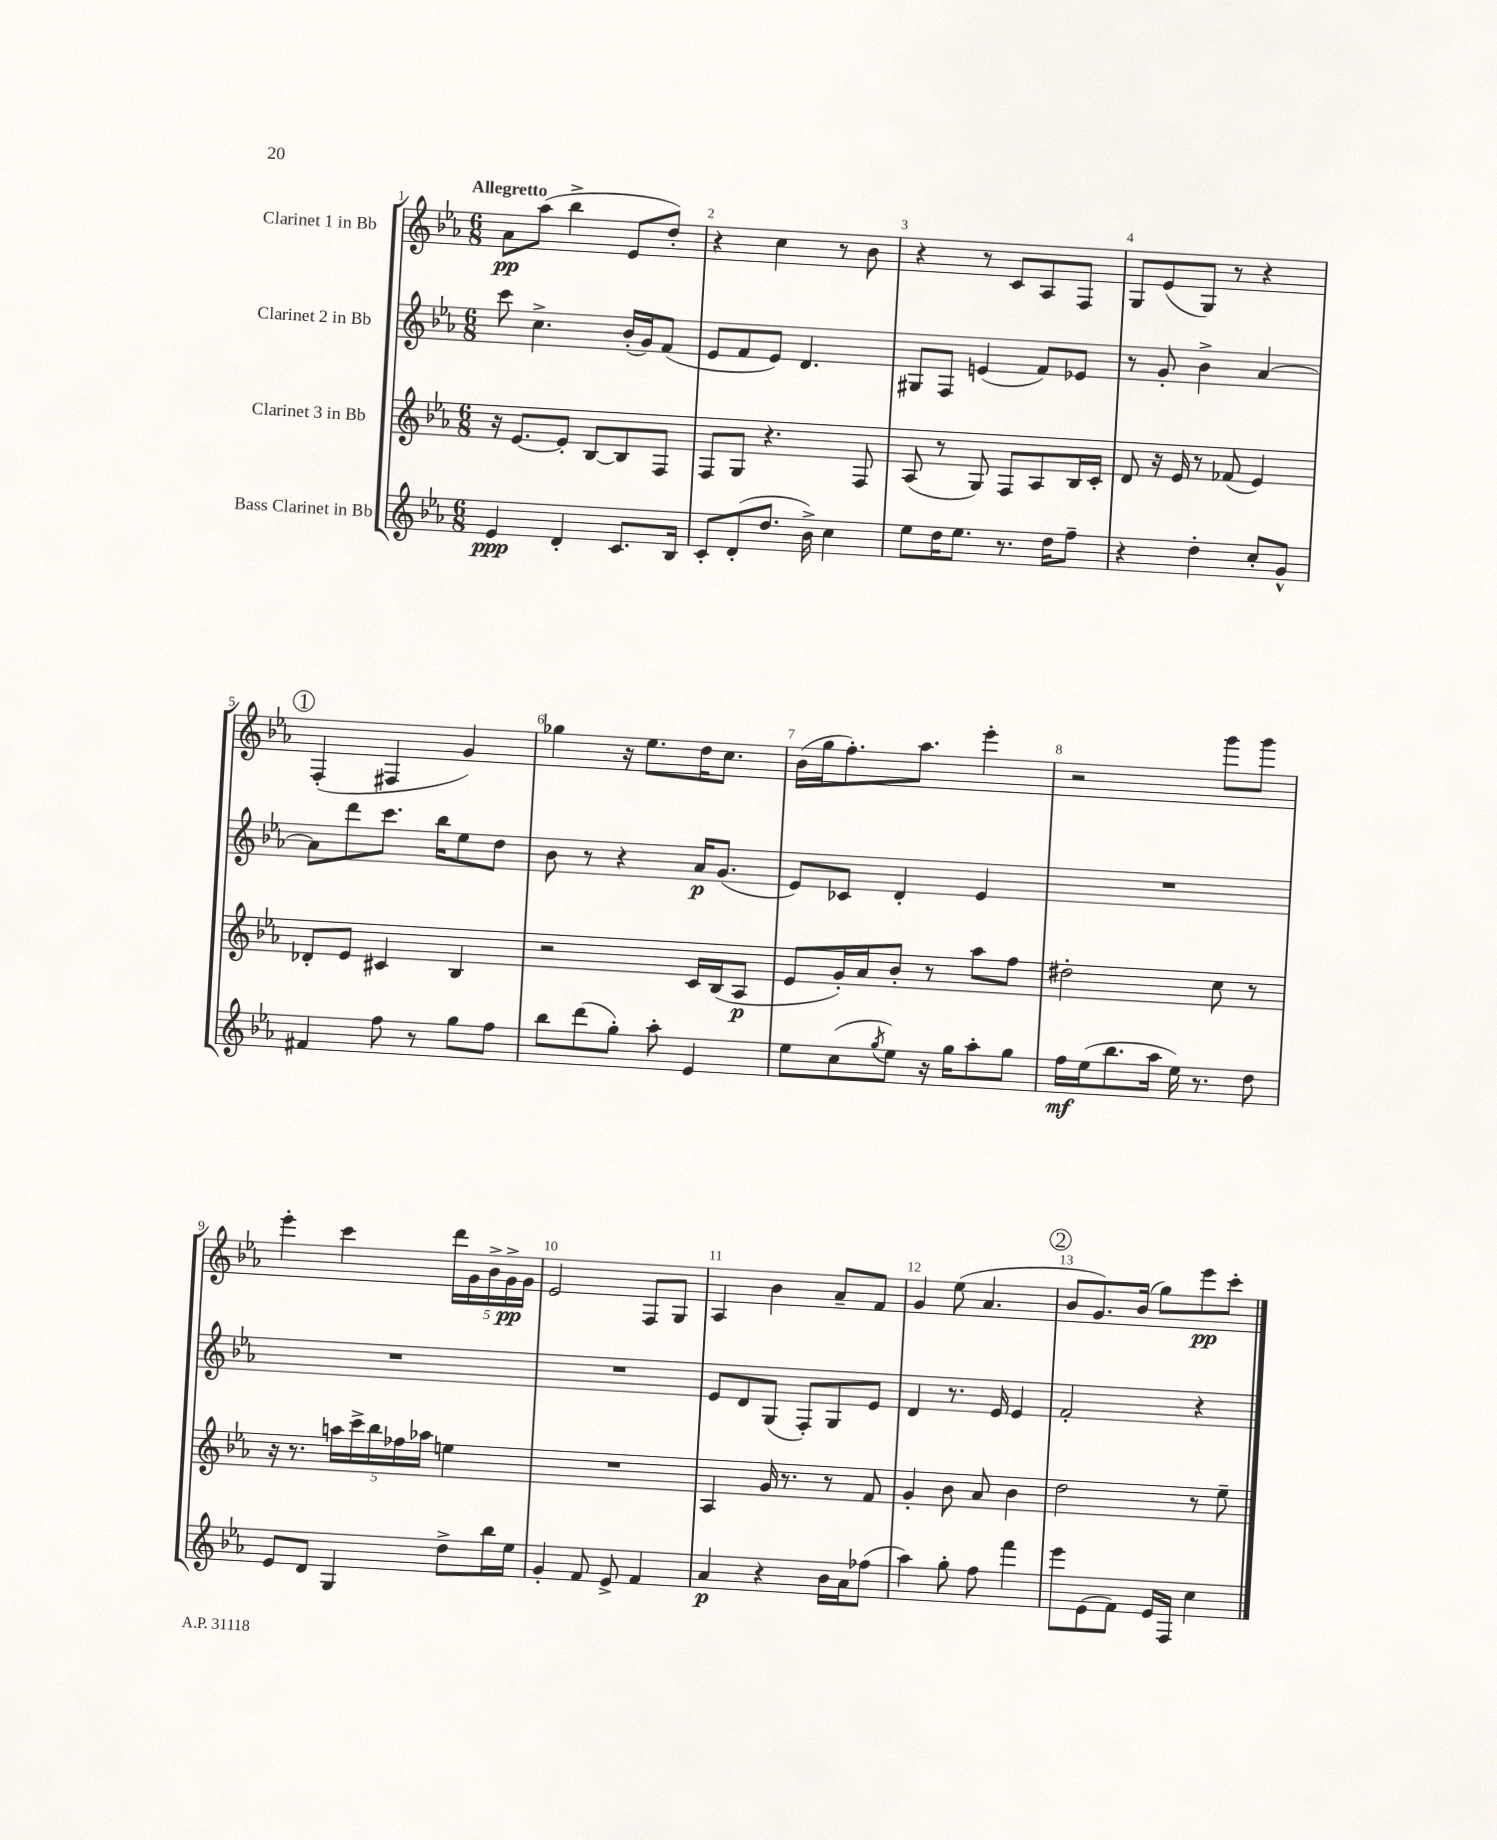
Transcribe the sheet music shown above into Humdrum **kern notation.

**kern	**kern	**kern	**kern
*staff4	*staff3	*staff2	*staff1
*clefG2	*clefG2	*clefG2	*clefG2
*k[b-e-a-]	*k[b-e-a-]	*k[b-e-a-]	*k[b-e-a-]
*M6/8	*M6/8	*M6/8	*M6/8
4e-	16r	8ccc	8a-
.	[8.e-	.	.
.	.	4.cc^	(8aa-
4d'	8e-']	.	4bb-^
.	[8B-	.	.
8.c	8B-]	(16b-'	8e-
.	.	16g)	.
.	8F	(8f	8dd')
16B-	.	.	.
=	=	=	=
8c'	8F	8e-	4r
(8d'	8G	8f	.
8.dd	4.r	8e-)	4cc
.	.	4.d	.
16b-^)	.	.	.
4cc	.	.	8r
.	8F	.	8b-
=	=	=	=
8ee-	(8A-	8G#	4r
16dd	8r	8F	.
8.ee-	.	.	.
.	8G)	(4e	8r
8.r	8F	.	8c
.	8A-	8f)	8A-
16dd	.	.	.
8ff~	16B-	8e-	8F
.	16c'	.	.
=	=	=	=
4r	8d	8r	8G
.	16r	8g'	(8e-
.	16e-	.	.
4dd'	8r	4b-^	8G)
.	(8f-	.	8r
8cc'	4e-)	[4a-	4r
8g^^	.	.	.
=	=	=	=
4f#	8d-'	8a-]	(4F'
.	8e-	8ddd	.
8ff	4c#	8.ccc	4F#
8r	.	.	.
.	.	16bb-	.
8gg	4B-	8ee-	4g)
8ff	.	8dd	.
=	=	=	=
8bb-	2r	8b-	4gg-
(8ddd	.	8r	.
8gg')	.	4r	16r
.	.	.	8.ee-
8aa-'	.	.	.
4e-	16c	16a-	16dd
.	(16B-	(8.g	8.cc
.	8A-	.	.
=	=	=	=
8ee-	8e-	8e-)	(16b-
.	.	.	16gg
(8cc	16g')	8c-	8.ff')
.	16a-	.	.
8qgg	.	.	.
8ee-)	8b-'	4d'	.
.	.	.	8.aa-
16r	8r	.	.
16gg	.	.	.
8aa-'	8aa-	4e-	4eee-'
8gg	8ff	.	.
=	=	=	=
16ff	2dd#'	2.r	2r
(16ee-	.	.	.
8.bb-	.	.	.
16aa-	.	.	.
16ee-)	.	.	.
8.r	.	.	.
.	8cc	.	8ggg
8dd	8r	.	8ggg
=	=	=	=
8e-	16r	2.r	4eee-'
.	8.r	.	.
8d	.	.	.
4G	20aa	.	4ccc
.	20ccc^	.	.
.	20bb-	.	.
.	20ff-	.	.
.	20aa-	.	.
8dd^	4ee	.	20ddd
.	.	.	20g
.	.	.	20b-^
16bb-	.	.	.
.	.	.	20g^
16ee-	.	.	.
.	.	.	20g
=	=	=	=
4g'	2.r	2.r	2e-
8f	.	.	.
8e-^	.	.	.
4f	.	.	8F
.	.	.	8G
=	=	=	=
4a-	4A-	8e-	4A-
.	.	8d	.
4r	16g	(8G	4b-
.	8.r	.	.
.	.	8F')	.
16b-	8r	8G	8a-~
16a-	.	.	.
(8ff-	8f	8e-	8f
=	=	=	=
4aa-)	4g'	4d	4g
8gg'	8b-	8.r	(8ee-
8ff	8a-	.	4.a-
.	.	16e-	.
4fff	4b-	4e-	.
=	=	=	=
8eee-	2dd	2f'	8b-
(8e-	.	.	8.g)
8f)	.	.	.
.	.	.	(16b-
16e-	.	.	8gg)
16F	.	.	.
4cc	8r	4r	8eee-
.	8ee-~	.	8ccc'
==	==	==	==
*-	*-	*-	*-
